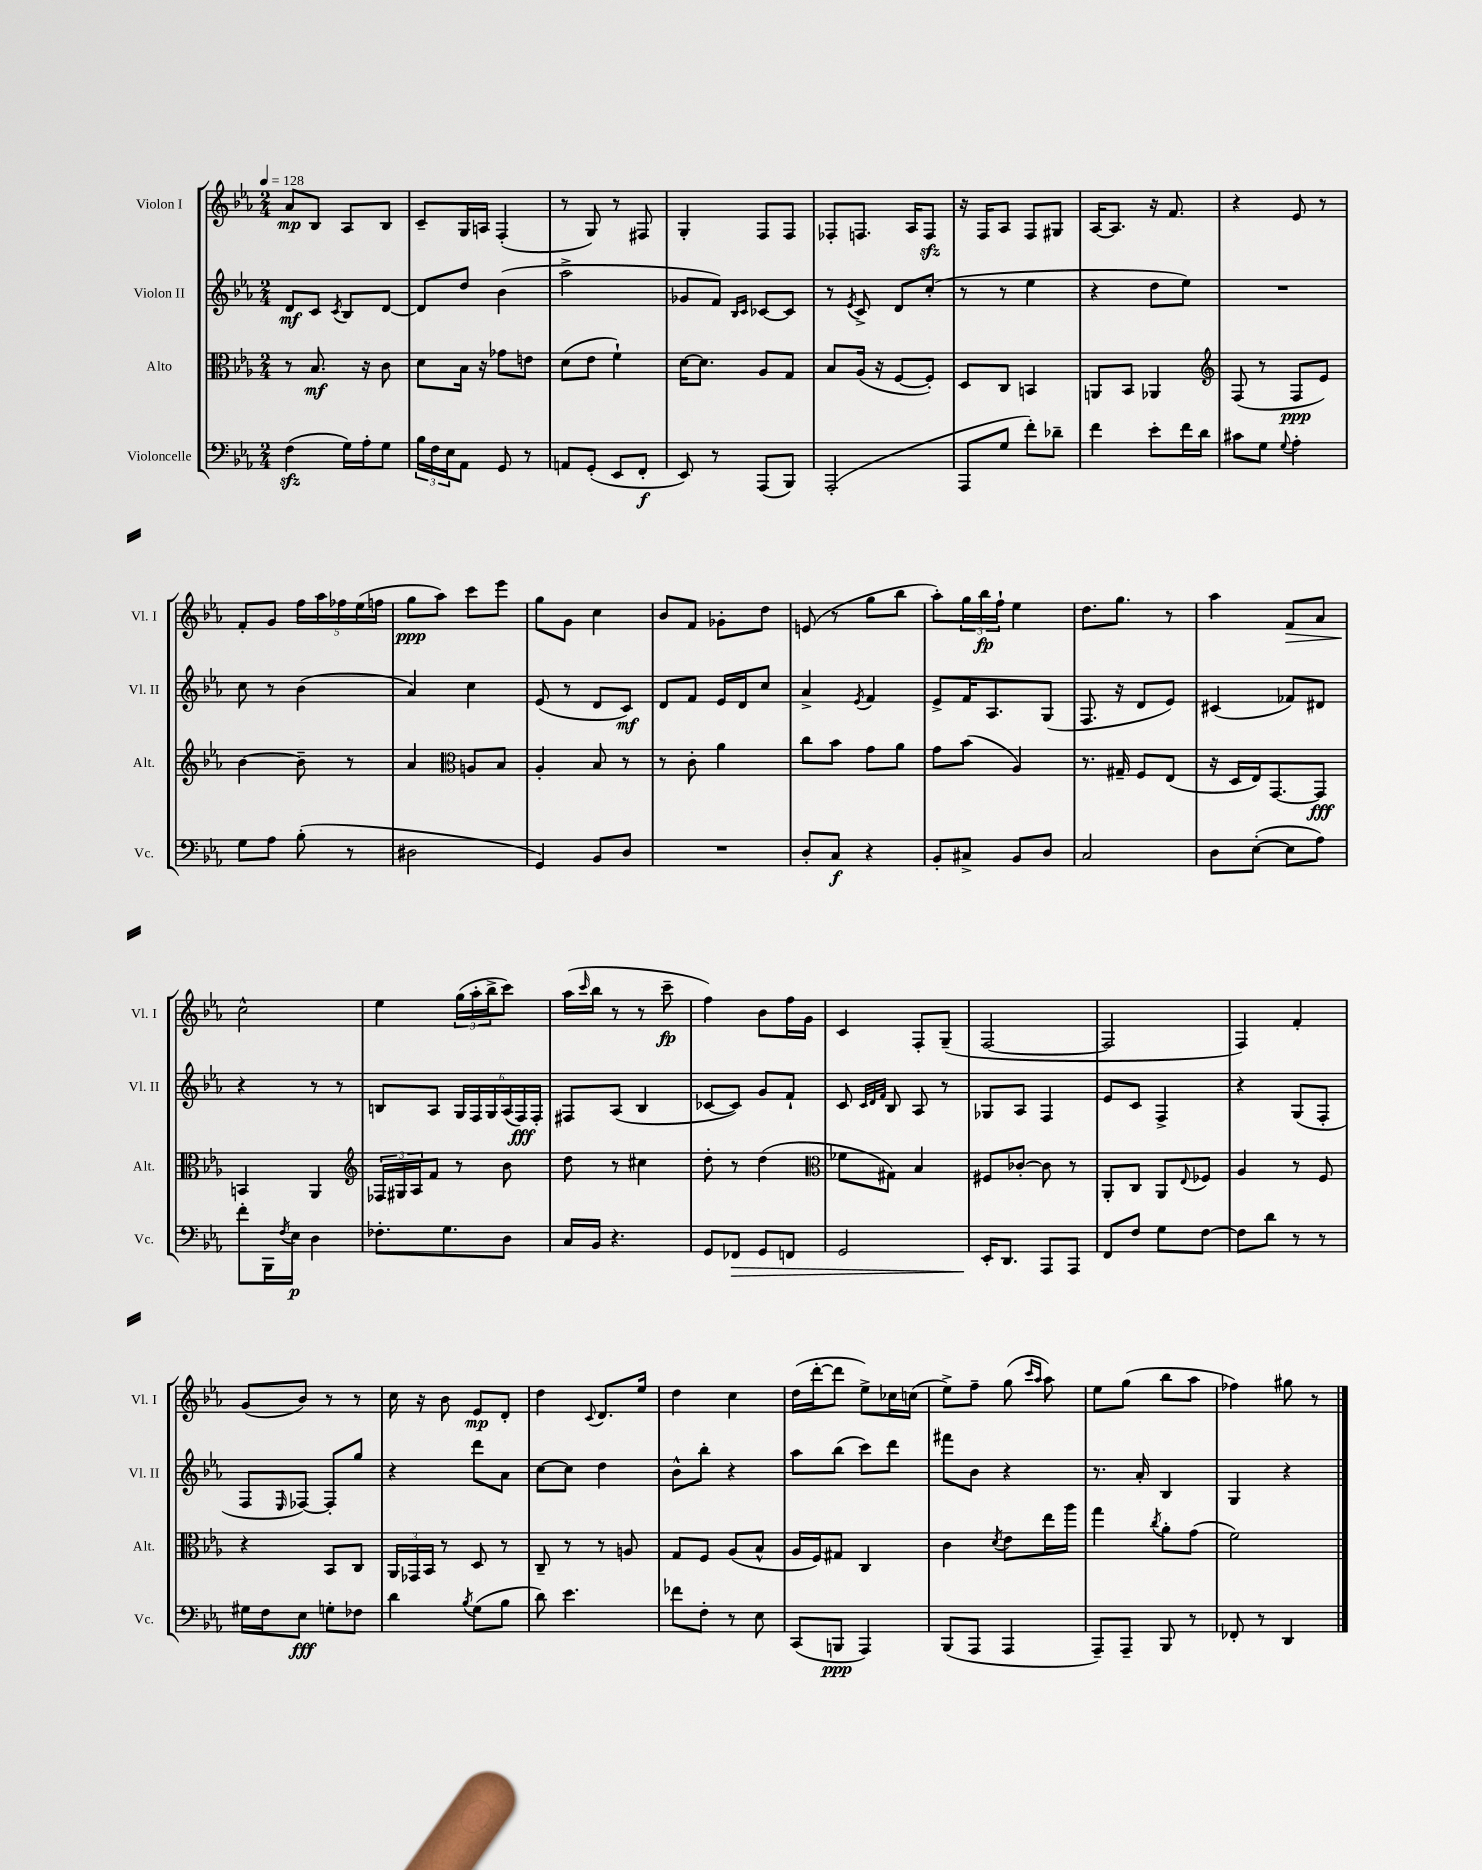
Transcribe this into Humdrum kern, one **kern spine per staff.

**kern	**kern	**kern	**kern
*staff4	*staff3	*staff2	*staff1
*clefF4	*clefC3	*clefG2	*clefG2
*k[b-e-a-]	*k[b-e-a-]	*k[b-e-a-]	*k[b-e-a-]
*M2/4	*M2/4	*M2/4	*M2/4
*MM128	*MM128	*MM128	*MM128
(4F	8r	8d	8a-
.	8.B-	8c	8B-
.	.	8qc	.
16G)	.	8B-	8A-
16A-'	16r	.	.
8G	8c	[8d	8B-
=	=	=	=
24B-	8d	8d]	8c~
24F	.	.	.
24E-	.	.	.
8AA-	16B-	8dd	16G
.	16r	.	16A
8GG	8g-	(4b-	(4F'
8r	8e	.	.
=	=	=	=
8AA	(8d	2aa-^	8r
(8GG'	8e-	.	8G)
8EE-	4f`)	.	8r
8FF'	.	.	8F#
=	=	=	=
8EE-)	[16d	8g-	4G'
.	8.d]	.	.
8r	.	8f)	.
.	.	16qqB-	.
.	.	16qqc	.
(8AAA-	8A-	[8c-	8F
8BBB-)	8G	8c-]	8F
=	=	=	=
(2AAA-'	8B-	8r	8F-'
.	.	8qe-	.
.	(16A-	8c^	8.F
.	16r	.	.
.	[8F	8d	.
.	.	.	16A-
.	8F'])	(8cc'	8F
=	=	=	=
8AAA-	8D	8r	16r
.	.	.	16F
8G	8C	8r	8A-
8f')	4BB	4ee-	8F
8d-~	.	.	8G#
=	=	=	=
4f	8AA	4r	[16A-
.	.	.	8.A-]
.	8BB-	.	.
8e-'	4AA-	8dd	16r
.	.	.	8.f
16f	.	8ee-)	.
16d	.	.	.
=	=	=	=
*	*clefG2	*	*
8c#	(8F	2r	4r
8G	8r	.	.
8qqG	.	.	.
4A-'	8F	.	8e-
.	8e-)	.	8r
=	=	=	=
8G	[4b-	8cc	8f'
8A-	.	8r	8g
(8B-'	8b-~]	(4b-	20ff
.	.	.	20aa-
.	.	.	20ff-
8r	8r	.	.
.	.	.	(20ee-
.	.	.	20ff
=	=	=	=
2D#	4a-	4a-)	8gg
.	.	.	8aa-)
*	*clefC3	*	*
.	8A	4cc	8ccc
.	8B-	.	8eee-
=	=	=	=
4GG)	4A-'	(8e-	8gg
.	.	8r	8g
8BB-	8B-	8d	4cc
8D	8r	8c)	.
=	=	=	=
2r	8r	8d	8b-
.	8c'	8f	8f
.	4a-	16e-	8g-'
.	.	16d	.
.	.	8cc	8dd
=	=	=	=
8D'	8cc	4a-^	(8e
8C	8b-	.	8r
.	.	8qe-	.
4r	8g	4f	8gg
.	8a-	.	8bb-
=	=	=	=
8BB-'	8g	8e-^	8aa-')
8C#^	(8b-	16f	24gg
.	.	.	24bb-
.	.	8.A-	.
.	.	.	24ff`
8BB-	4A-)	.	4ee-
8D	.	(8G	.
=	=	=	=
2C	8.r	8.F	8.dd
.	16G#~	16r	8.gg
.	8F	8d	.
.	(8E-	8e-)	8r
=	=	=	=
8D	16r	(4c#	4aa-
.	16D	.	.
([8E-'	16E-)	.	.
.	[8.GG	.	.
8E-]	.	8f-)	8f
8A-)	8GG]	8d#	8a-
=	=	=	=
8f'	4BB	4r	2cc^^
16BBB-	.	.	.
8qF	.	.	.
16E-	.	.	.
4D	4AA-	8r	.
.	.	8r	.
=	=	=	=
*	*clefG2	*	*
8.F-'	24F-	8B	4ee-
.	24G#	.	.
.	24A-	.	.
.	8f	8A-	.
8.G	.	.	.
.	8r	24G	(24gg
.	.	24F	24aa-'
.	.	24G	24bb-^
8D	8b-	(24A-	8ccc)
.	.	24F)	.
.	.	24F'	.
=	=	=	=
16C	8dd	8F#	(16aa-
.	.	.	16qqccc
16BB-	.	.	16bb-
4.r	8r	(8A-	8r
.	4cc#	4B-	8r
.	.	.	8ccc~
=	=	=	=
8GG	8dd'	[8c-	4ff)
8FF-	8r	8c-])	.
8GG	(4dd	8g	8b-
8FF	.	8f`	16ff
.	.	.	16g
=	=	=	=
*	*clefC3	*	*
2GG	8f-	8c	4c
.	.	32qqc	.
.	.	32qqd	.
.	.	32qqf	.
.	8G#)	8B-	.
.	4B-	8A-	8F'
.	.	8r	(8G~
=	=	=	=
16EE-'	8F#	8G-	[2F
8.DD	.	.	.
.	[8c-'	8A-	.
8AAA-	8c-]	4F	.
8AAA-	8r	.	.
=	=	=	=
8FF	8AA-'	8e-	2F]
8F	8C	8c	.
8G	8AA-	4F^	.
.	8qqE-	.	.
[8F	8F-	.	.
=	=	=	=
8F]	4A-	4r	4F)
8d	.	.	.
8r	8r	(8G	4f'
8r	8F	8F'	.
=	=	=	=
16G#	4r	8F	(8g
16F	.	.	.
.	.	16qqE-	.
8E-	.	[8F-)	8b-)
8G'	8BB-	8F-']	8r
8F-	8C	8gg	8r
=	=	=	=
4d	24AA-	4r	16cc
.	24GG-	.	.
.	.	.	16r
.	24BB-	.	.
.	8r	.	8b-
8qB-	.	.	.
(8G	8D	8ddd	8e-
8B-	8r	8a-	8d'
=	=	=	=
8d)	8C~	[8cc	4dd
4.e-	8r	8cc]	.
.	.	.	8qqc
.	8r	4dd	8.d
.	8A	.	.
.	.	.	16ee-
=	=	=	=
8f-	8G	8b-^^	4dd
8F'	8F	8bb-'	.
8r	(8A-	4r	4cc
8E-	8B-^^	.	.
=	=	=	=
(8CC	16A-	8aa-	(16dd
.	16F)	.	[16ddd'
8BBB	8G#	(8bb-	8ddd]
4AAA-)	4C	8ccc)	8ee-^)
.	.	8ddd	16cc-
.	.	.	(16cc
=	=	=	=
(8BBB-	4c	8fff#	8ee-^)
8AAA-	.	8b-	8ff~
.	8qd	.	.
4AAA-	8e-	4r	(8gg
.	.	.	16qqccc
.	.	.	16qqaa-
.	16ee-	.	8aa-)
.	16aa-	.	.
=	=	=	=
8AAA-~)	4gg	8.r	8ee-
8AAA-~	.	.	(8gg
.	.	16a-'	.
.	8qcc	.	.
8BBB-	8a-'	4B-	8bb-
8r	(8g	.	8aa-
=	=	=	=
8FF-'	2f)	4G	4ff-)
8r	.	.	.
4DD	.	4r	8gg#
.	.	.	8r
==	==	==	==
*-	*-	*-	*-
